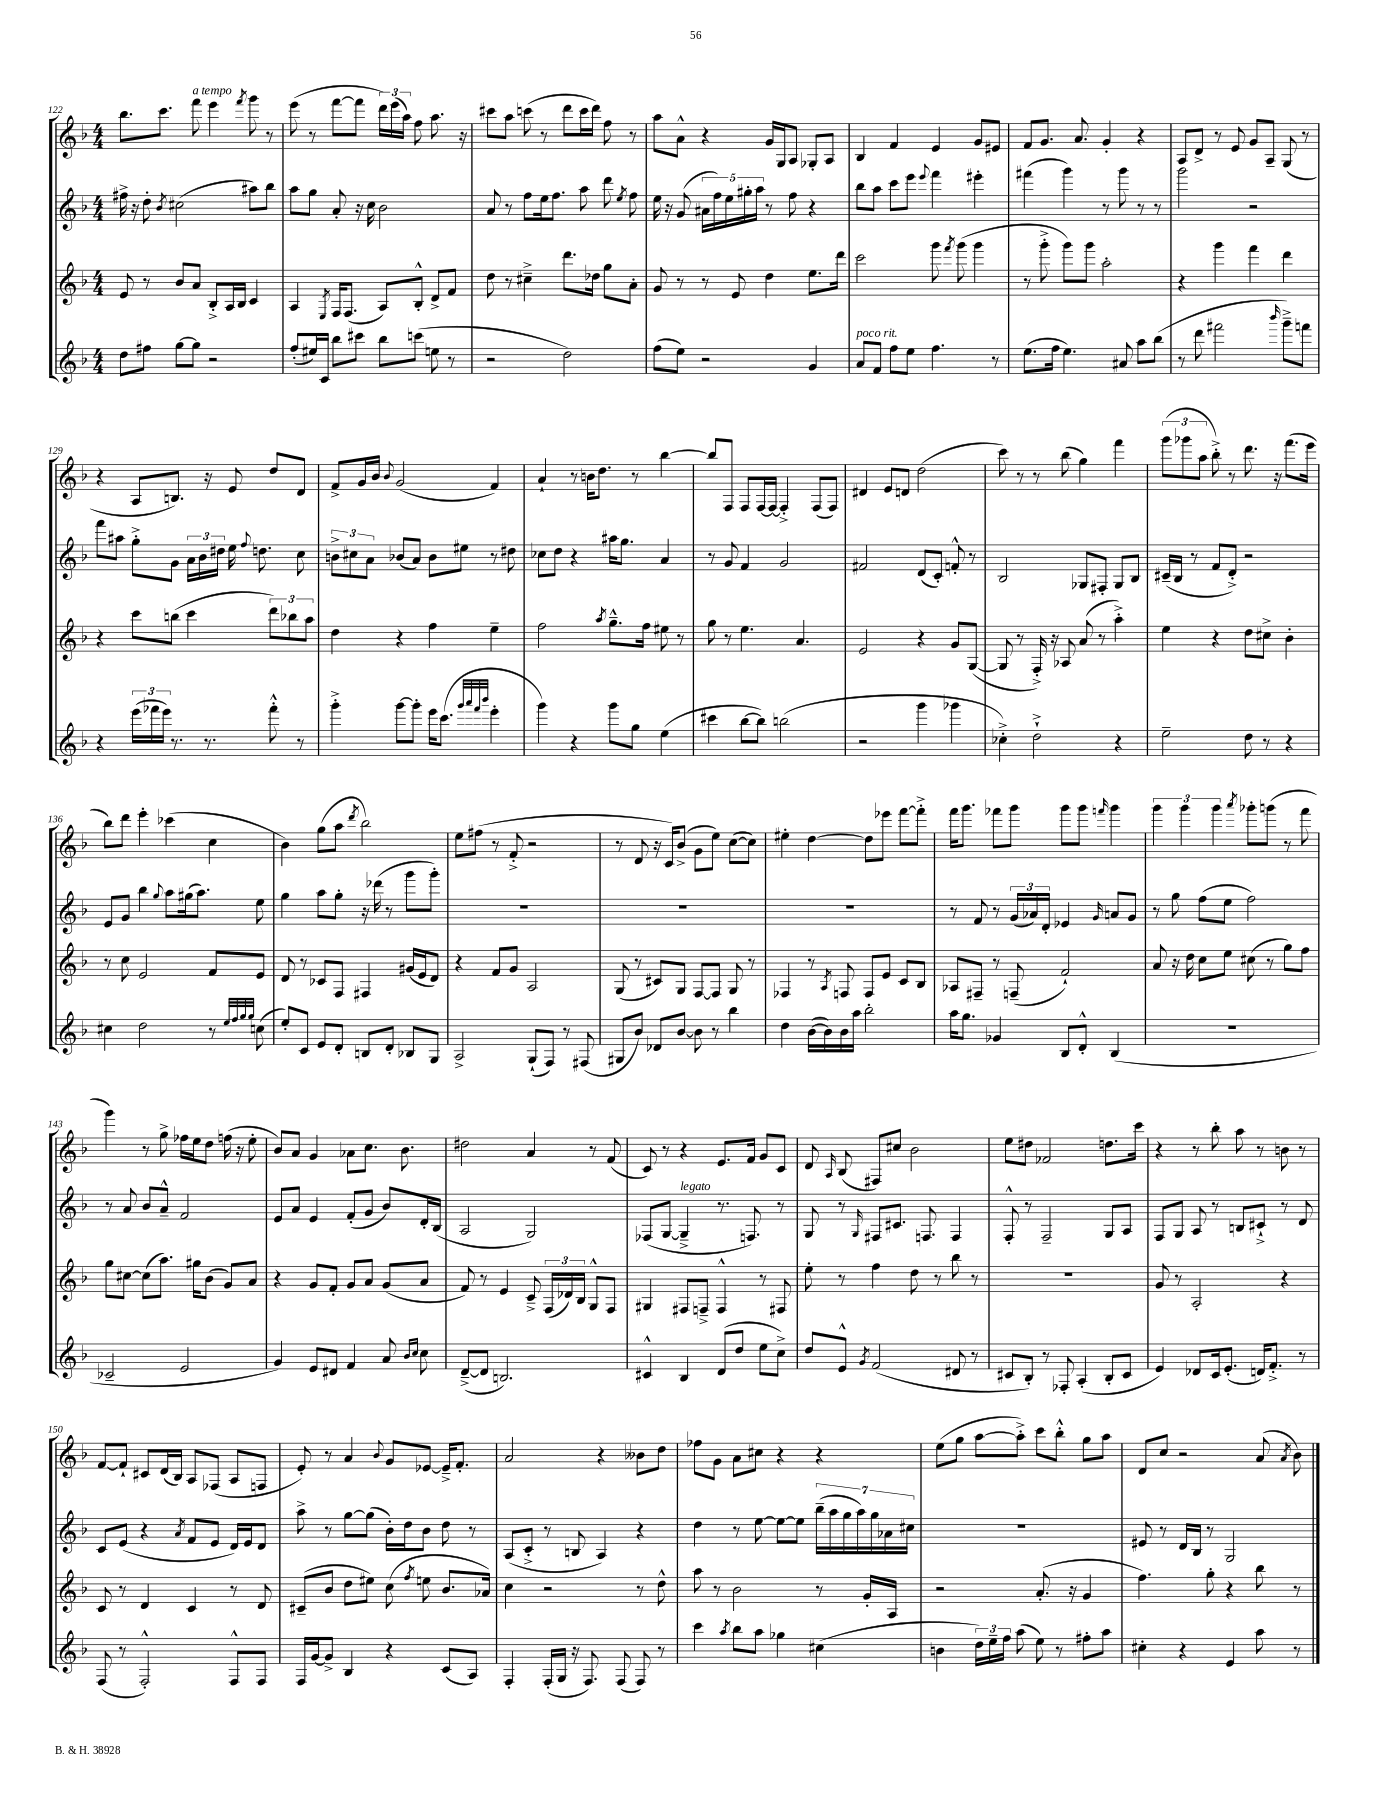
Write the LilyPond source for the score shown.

<<
\new StaffGroup <<
\new Staff = "s0" {
    \clef treble \key f \major \numericTimeSignature \time 4/4
    \autoBeamOff bes''8.[ c'''8.] f'''8^\markup { \italic "a tempo" } e'''4 \acciaccatura { f'''8 } g'''8 r8 |
    e'''8( r8 f'''8[~ f'''8] \tuplet 3/2 { d'''16[) e'''16( a''16]) } f''8 a''8. r16 |
    cis'''8[ a''8] c'''8( r8 d'''8[ c'''16 d'''16]) f''8 r8 |
    a''8[ a'8]-^ r4 g'16[ g16 a8] ges8[-. a8] |
    bes4 f'4 e'4 g'8[ eis'8] |
    f'8[ g'8.] a'8. g'4-. r4 |
    a8[ d'8]-> r8 e'8 g'8[ a8]-- g8( r8 |
    r4 a8[ b8.]) r16 e'8 d''8[ d'8] |
    f'8[-> g'16 bes'16] \appoggiatura { bes'8 } g'2( f'4) |
    a'4-! r8 b'16[ d''8.] r8 bes''4~ |
    bes''8[ f8] f8[ f16~ f16]~ f4-.-> f8[( f8]) |
    dis'4 e'8[ d'8] d''2( |
    c'''8) r8 r8 bes''8( g''4) f'''4 |
    \tuplet 3/2 { g'''8[( ges'''8 a''8] } bes''8-.->) r8 d'''8. r16 f'''8.[( e'''16] |
    bes''8[) d'''8] e'''4-. ces'''4( c''4 |
    bes'4) g''8[( a''8] \acciaccatura { d'''8 } bes''2) |
    e''8[ fis''8]( r8 f'8-.-> r2 |
    r8 d'8 r16 c'16[) bes'8]->( g'8[ e''8]) c''8[~( c''8]) |
    eis''4-. d''4~ d''8[ ees'''8] f'''8[~ f'''8]-.-> |
    f'''16[ g'''8.] fes'''8[ g'''8] g'''8[ g'''8] \grace { f'''16 } g'''4 |
    \tuplet 3/2 { g'''4 g'''4 g'''4 } \acciaccatura { a'''8 } ges'''8[-. g'''8]( r8 f'''8 |
    g'''4) r8 g''8-> fes''16[ e''16 d''8] f''16( r16 e''8-. |
    bes'8[) a'8] g'4 aes'8[ c''8.] bes'8. |
    dis''2 a'4 r8 f'8( |
    c'8) r8 r4 e'8.[ f'16] g'8[ c'8] |
    d'8 \grace { a16 } bes8( fis8[) cis''8] bes'2 |
    e''8[ dis''8] fes'2 d''8.[ c'''16] |
    r4 r8 bes''8-. a''8 r8 b'8 r8 |
    f'8[~ f'8]-! cis'8[ d'16( bes16]) a8[ fes8]( a8[ f8] |
    e'8-.) r8 a'4 \appoggiatura { bes'8 } g'8[ ees'8]~ ees'16[---> f'8.]-. |
    a'2 r4 beses'8[ d''8] |
    fes''8[ g'8] a'8[ cis''8] r4 r4 |
    e''8[( g''8] a''8[~ a''8]-.->) c'''8[ bes''8]-.-^ g''8[ a''8] |
    d'8[ c''8] r2 a'8( \acciaccatura { a'8 } bes'8) \bar "|." |
}
\new Staff = "s1" {
    \clef treble \key f \major \numericTimeSignature \time 4/4
    \autoBeamOff fis''16-> r16 d''8-. \acciaccatura { bes'8 } cis''2( ais''8[) bes''8] |
    a''8[ g''8] a'8-. r16 c''16 bes'2 |
    a'8 r8 f''8[ e''16 f''8.] a''8 d'''8 \acciaccatura { e''8 } f''8 |
    e''16 r16 g'8( \tuplet 5/4 { ais'16[ f''16) e''16 gis''16-. a''16] } r8 f''8 r4 |
    bes''8[ a''8] c'''8[ e'''8] \appoggiatura { e'''8 } f'''4 eis'''4-. |
    fis'''4( g'''4) r8 g'''8 r8 r8 |
    g'''2 r2 |
    f'''8[ ais''8] g''8[-.-> g'8] \tuplet 3/2 { a'16[ bes'16 dis''16] } e''16 \appoggiatura { f''8 } d''8. c''8 |
    \tuplet 3/2 { b'8[-> cis''8 a'8] } bes'8[( a'8]) bes'8[ eis''8] r8 dis''8 |
    ces''8[ d''8] r4 ais''16[ g''8.] a'4 |
    r8 g'8 f'4 g'2 |
    fis'2 d'8[( c'8]-.) f'8-.-^ r8 |
    bes2 ges8[ fis8]-. ges8[ bes8] |
    cis'16[--( bes16] r8 f'8[ d'8]-.->) r2 |
    e'8[ g'8] bes''4 \appoggiatura { g''8 } a''8[ gis''16( a''8.]) e''8 |
    g''4 a''8[ g''8]-. r16 des'''16( r8 g'''8[ g'''8]-.) |
    R1 |
    R1 |
    R1 |
    r8 f'8 r8 \tuplet 3/2 { g'16[( aes'16) d'16]-. } ees'4 \grace { g'16 } a'8[ g'8] |
    r8 g''8 f''8[( e''8] f''2) |
    r8 a'8 bes'8[ a'8]---^ f'2 |
    e'8[ a'8] e'4 f'8[-.( g'8] bes'8[) d'16-. bes16]( |
    a2 g2) |
    fes8[( g8]~ g4--->^\markup { \italic "legato" } r8. f8.) r8 |
    g8 r8 \grace { g16 } fis8[ cis'8.] f8. f4 |
    f8-.-^ r8 f2-- g8[ a8] |
    f8[ g8] a8 r8 b8[ cis'8]-!-> r8 d'8 |
    c'8[ e'8]( r4 \acciaccatura { a'8 } f'8[ e'8] d'16[) e'16 d'8] |
    a''8-> r8 g''8[~ g''8]( bes'16[-.) d''16 bes'8] d''8 r8 |
    a8[( c'8]-.-> r8 b8 a4) r4 |
    d''4 r8 e''8~ e''8[~ e''8] \tuplet 7/4 { bes''16[--( a''16 g''16 a''16) g''16 aes'16 cis''16] } |
    R1 |
    eis'8 r8 d'16[ bes16] r8 g2 \bar "|." |
}
\new Staff = "s2" {
    \clef treble \key f \major \numericTimeSignature \time 4/4
    \autoBeamOff e'8 r8 bes'8[ a'8] bes8[-.-> a16 bes16] c'4 |
    a4 \acciaccatura { e8 } f16[ f8.]( a8[) bes8]-.-^ d'8[-> f'8] |
    d''8 r8 cis''4---> d'''8.[ des''16] g''8[ a'8]-. |
    g'8 r8 r8 e'8 d''4 e''8.[ d'''16] |
    c'''2 g'''8 \acciaccatura { f'''8 } g'''8( g'''4 |
    r8 g'''8-.-> g'''8[) g'''8] a''2-. |
    r4 g'''4 f'''4 d'''4 |
    r4 c'''8[ b''8]( c'''4 \tuplet 3/2 { d'''8[) bes''8 a''8] } |
    d''4 r4 f''4 e''4-- |
    f''2 \acciaccatura { a''8 } g''8.[---^ f''16] eis''8 r8 |
    g''8 r8 e''4. a'4. |
    e'2 r4 g'8[ g8]~( |
    g8 r8 f16-.->) r16 aes8 a'8( r8 a''4-.->) |
    e''4 r4 d''8[ cis''8]-> bes'4-. |
    r8 c''8 e'2 f'8[ e'8] |
    d'8 r8 ces'8[ f8] fis4 gis'16[( e'16 d'8]) |
    r4 f'8[ g'8] a2 |
    g8( r8 cis'8[) g8] f8[~ f8] g8 r8 |
    fes4 r8 \acciaccatura { a8 } f8 f8[ e'8] c'8[ bes8] |
    aes8[ fis8]-- r8 f8--( f'2-!) |
    a'8 r16 d''16 c''8[ e''8] cis''8( r8 g''8[) f''8] |
    g''8[ cis''8]~ cis''8[( a''8.]) gis''16[ bes'8]( g'8[) a'8] |
    r4 g'8[ f'8]-. g'8[ a'8] g'8[( a'8] |
    f'8) r8 e'4 c'8---> \tuplet 3/2 { f16[( des'16) bes16] } g8[-^ f8] |
    gis4 fis8[ f8]---> f4-^ r8 fis8 |
    e''8-. r8 f''4 d''8 r8 bes''8 r8 |
    R1 |
    g'8 r8 a2-. r4 |
    c'8 r8 d'4 c'4 r8 d'8 |
    cis'8[--( bes'8] d''8[ eis''8]) c''8( \acciaccatura { f''8 } e''8 bes'8.[ aes'16]) |
    c''4 r2 r8 d''8-^ |
    a''8 r8 bes'2 r8 g'16[-. a16] |
    r2 a'8.-.( r16 g'4 |
    f''4.) g''8-. r4 bes''8 r8 \bar "|." |
}
\new Staff = "s3" {
    \clef treble \key f \major \numericTimeSignature \time 4/4
    \autoBeamOff d''8[ fis''8] g''8[~ g''8] r2 |
    f''8[-.( eis''16) c'16] bes''8[ cis'''8] bes''8[ c'''8]( e''8 r8 |
    r2 d''2) |
    f''8[( e''8]) r2 g'4 |
    a'8[^\markup { \italic "poco rit." } f'8] f''8[ e''8] f''4. r8 |
    e''8.[( f''16] e''4.) ais'8 a''8[ bes''8]( |
    r8 d'''8 fis'''2 \grace { bes'''16 } g'''8[--->) f'''8] |
    r4 \tuplet 3/2 { e'''16[( fes'''16 e'''16]) } r8. r8. fes'''8-.-^ r8 |
    g'''4-.-> g'''8[~ g'''8]-. e'''16[ c'''8.]( \grace { g'''32[ a'''32 f'''32 bes'''32] } e'''4-. |
    g'''4) r4 g'''8[ g''8] e''4( |
    cis'''4 bes''8[~ bes''8]) b''2( |
    r2 g'''4 ges'''4 |
    ces''4-.->) d''2-!-> r4 |
    e''2-- d''8 r8 r4 |
    cis''4 d''2 r8 \grace { e''32[ f''32 g''32 g''32] } c''8( |
    e''8[-.) c'8] e'8[ d'8]-. b8[ d'8]-. bes8[ g8] |
    a2-> g8[-!( f8]) r8 fis8( |
    gis8[ bes'8]) des'8[ bes'8]~ bes'8 r8 bes''4 |
    d''4 bes'16[~( bes'16) bes'16 a''16] bes''2-. |
    a''16[ g''8.] ges'4 bes8[ d'8]-.-^ bes4( |
    R1 |
    ces'2-- e'2 |
    g'4) e'8[ dis'8] f'4 a'8 \grace { bes'16[ c''16] } c''8 |
    d'8[~--->( d'8] b2.) |
    cis'4-^ bes4 d'8[( d''8] e''8[ c''8]->) |
    d''8[ e'8]-^ \acciaccatura { g'8 } f'2( dis'8 r8 |
    cis'8[ bes8]-.) r8 fes8-. a4-.( bes8[-. cis'8] |
    e'4) des'8[ c'16 e'8.]-.( d'16[) f'8.]-.-> r8 |
    f8( r8 f2-.-^) f8[-^ f8] |
    f16[ g'16~ g'8]-> bes4 r4 c'8[( a8]) |
    f4-. f16[-.( g16] r16 f8.) f8( f8) r8 |
    c'''4 \acciaccatura { a''8 } bes''8[ a''8] ges''4 cis''4( |
    b'4 \tuplet 3/2 { d''16[) e''16-- f''16] } a''8( e''8) r8 fis''8[-. a''8] |
    cis''4-. r4 e'4 a''8 r8 \bar "|." |
}
>>
>>
\layout { \context { \Score currentBarNumber = #122 } }
